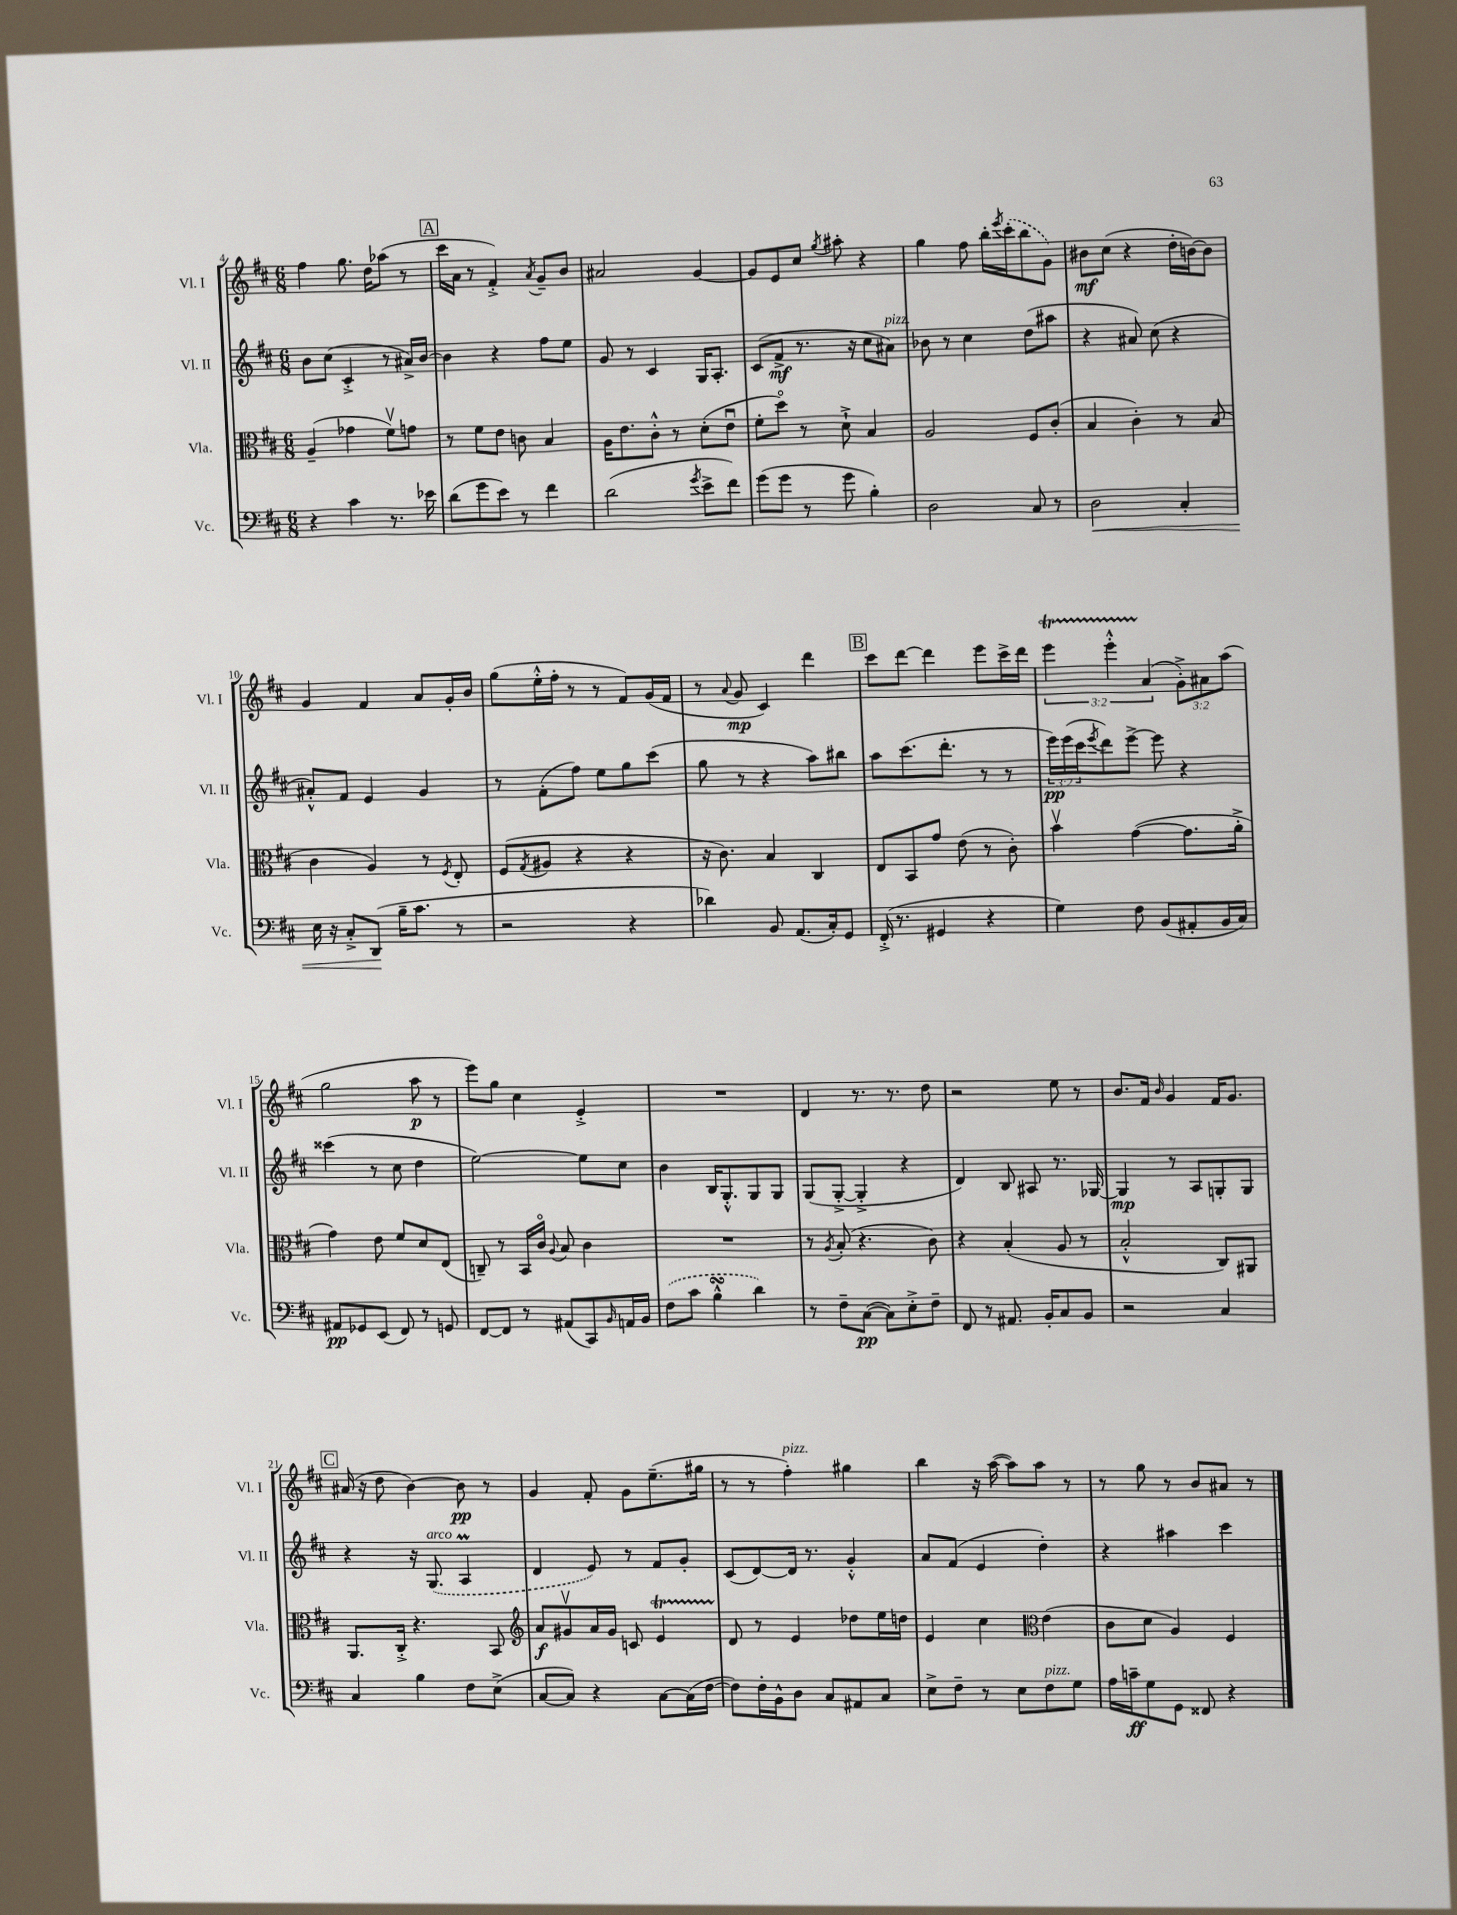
<<
\new StaffGroup <<
\new Staff = "s0" \with { instrumentName = "Vl. I" shortInstrumentName = "Vl. I" } {
    \clef treble \key d \major \numericTimeSignature \time 6/8 \override Staff.TupletNumber.text = #tuplet-number::calc-fraction-text
    fis''4 g''8. d''16 aes''8( r8 |
    \mark \markup { \box "A" } cis'''16 a'16 r8 fis'4-.->) \acciaccatura { a'8 } g'8-- b'8 |
    ais'2 g'4~ |
    g'8 e'8 cis''8 \acciaccatura { g''8 } ais''8-. r4 |
    g''4 fis''8 b''16-. \acciaccatura { e'''8 } \once \slurDashed cis'''16-.( b''8 g'8) |
    bis'8\mf cis''8( r4 d''16-. b'16~) b'8 |
    g'4 fis'4 a'8 g'16-. b'16 |
    g''8( e''16-.-^ fis''16-. r8 r8 fis'8) g'16( fis'16 |
    r8 \appoggiatura { a'8 } g'8\mp cis'4) d'''4 |
    \mark \markup { \box "B" } cis'''8 d'''8~ d'''4 e'''8 cis'''16-> d'''16 |
    \tuplet 3/2 { e'''4\startTrillSpan e'''4-.-^ a'4\stopTrillSpan( } \tuplet 3/2 { g'8-.->) ais'8 a''8( } |
    g''2 a''8\p r8 |
    e'''8) g''8 cis''4 e'4-.-> |
    R2. |
    d'4 r8. r8. d''8 |
    r2 e''8 r8 |
    b'8. fis'16 \grace { b'16 } g'4 fis'16 g'8. |
    \mark \markup { \box "C" } ais'16( r16 d''8 b'4~) b'8\pp r8 |
    g'4 fis'8-. g'8 e''8.--( gis''16 |
    r8 r8 fis''4-.^\markup { \italic "pizz." }) gis''4 |
    b''4 r16 a''16~( a''8) a''8 r8 |
    r8 g''8 r8 b'8 ais'8 r8 \bar "|." |
}
\new Staff = "s1" \with { instrumentName = "Vl. II" shortInstrumentName = "Vl. II" } {
    \clef treble \key d \major \numericTimeSignature \time 6/8 \override Staff.TupletNumber.text = #tuplet-number::calc-fraction-text
    b'8 cis''8( cis'4-.-> r8 ais'16->) b'16~ |
    \mark \markup { \box "A" } b'4 r4 fis''8 e''8 |
    g'8 r8 cis'4 g16 a8.-. |
    cis'8( fis'8->\mf r8. r16 cis''8 ais'8^\markup { \italic "pizz." }) |
    bes'8 r8 cis''4 d''8( ais''8 |
    r4 ais'8) cis''8( r4 |
    ais'8-.-^) fis'8 e'4 g'4 |
    r8 fis'8-.( fis''8) e''8 g''8 cis'''8( |
    g''8 r8 r4 a''8) bis''8 |
    \mark \markup { \box "B" } a''8 cis'''8.( d'''8.-. r8 r8 |
    \tuplet 3/2 { e'''16\pp) e'''16( cis'''16 } \acciaccatura { e'''8 } d'''8) e'''8~-> e'''8 r4 |
    cisis'''4( r8 cis''8 d''4 |
    e''2~) e''8 cis''8 |
    b'4 b16 g8.-.-^ g8 g8 |
    g8( g8~-.-> g4-.-> r4 |
    d'4) b8 ais8 r8. ges16~ |
    ges4\mp r8 a8 g8-. g8 |
    \mark \markup { \box "C" } r4 r16 \once \slurDashed g8.^\markup { \italic "arco" }( a4\prall |
    d'4 e'8) r8 fis'8 g'8-. |
    cis'8( d'8~) d'16 r8. g'4-.-^ |
    a'8 fis'8( e'4 d''4-.) |
    r4 ais''4 cis'''4 \bar "|." |
}
\new Staff = "s2" \with { instrumentName = "Vla." shortInstrumentName = "Vla." } {
    \clef alto \key d \major \numericTimeSignature \time 6/8
    a4--( ges'4 fis'8\upbow) g'8 |
    \mark \markup { \box "A" } r8 fis'8 e'8 c'8 b4 |
    a16 e'8. cis'8-.-^ r8 d'8-.( e'8\downbow |
    fis'8-. d''8\flageolet) r8 d'8-!-> b4 |
    a2 fis8 cis'8-.( |
    b4 cis'4-.) r8 b8( |
    cis'4 a4) r8 \acciaccatura { fis8 } e8-. |
    fis8( \acciaccatura { g8 } ais8 r4 r4 |
    r16 cis'8.) b4 cis4 |
    \mark \markup { \box "B" } e8 b,8 g'8 e'8( r8 cis'8-.) |
    b'4\upbow g'4~( g'8. a'16-.-> |
    g'4) e'8 fis'8 d'8 e8( |
    c8--) r8 b,16 cis'16\flageolet \appoggiatura { a8 } b8 cis'4 |
    R2. |
    r8 \acciaccatura { a8 } b8-.( r4. cis'8) |
    r4 b4-.( a8 r8 |
    b2-.-^ cis8) ais,8 |
    \mark \markup { \box "C" } a,8. cis16-.-> r4. b,8 |
    \clef treble a'8\f gis'8\upbow a'16 gis'16 c'8 e'4\startTrillSpan |
    d'8\stopTrillSpan r8 e'4 des''8 e''16 d''16 |
    e'4 cis''4 \clef alto e'4( |
    cis'8 d'8 a4) fis4 \bar "|." |
}
\new Staff = "s3" \with { instrumentName = "Vc." shortInstrumentName = "Vc." } {
    \clef bass \key d \major \numericTimeSignature \time 6/8
    r4 cis'4 r8. ees'16 |
    \mark \markup { \box "A" } d'8( g'8 e'8) r8 fis'4 |
    d'2( \acciaccatura { g'8 } e'8-> fis'8) |
    g'8( g'8 r8 g'8 b4-.) |
    d2 cis8 r8 |
    d2\< cis4-. |
    e16 r16 cis8-.-> d,8\!( b16-- cis'8. r8 |
    r2 r4 |
    des'4) b,8 a,8.( cis16-.) g,8 |
    \mark \markup { \box "B" } fis,16-.->( r8. gis,4 r4 |
    g4) fis8 b,8( ais,8-. b,16 cis16) |
    ais,8\pp ges,8 e,8( fis,8) r8 g,8 |
    fis,8~ fis,8 r8 ais,8( cis,8) \grace { b,16 } a,16 b,16 |
    \once \slurDashed fis8( cis'8 b4-^\turn d'4) |
    r8 fis8-- cis8~\pp( cis8) e8-.-> fis8-- |
    fis,8 r8 ais,8. b,16-. cis8 b,8 |
    r2 cis4 |
    \mark \markup { \box "C" } cis4 b4 fis8 e8->( |
    cis8~ cis8) r4 cis8~ cis16( fis16~ |
    fis8) fis16-. b,16-^ d8 cis8 ais,8 cis8 |
    e8-> fis8-- r8 e8 fis8^\markup { \italic "pizz." } g8 |
    a16 c'16--\ff g8 g,8 fisis,8 r4 \bar "|." |
}
>>
>>
\layout { \context { \Score currentBarNumber = #4 } }
